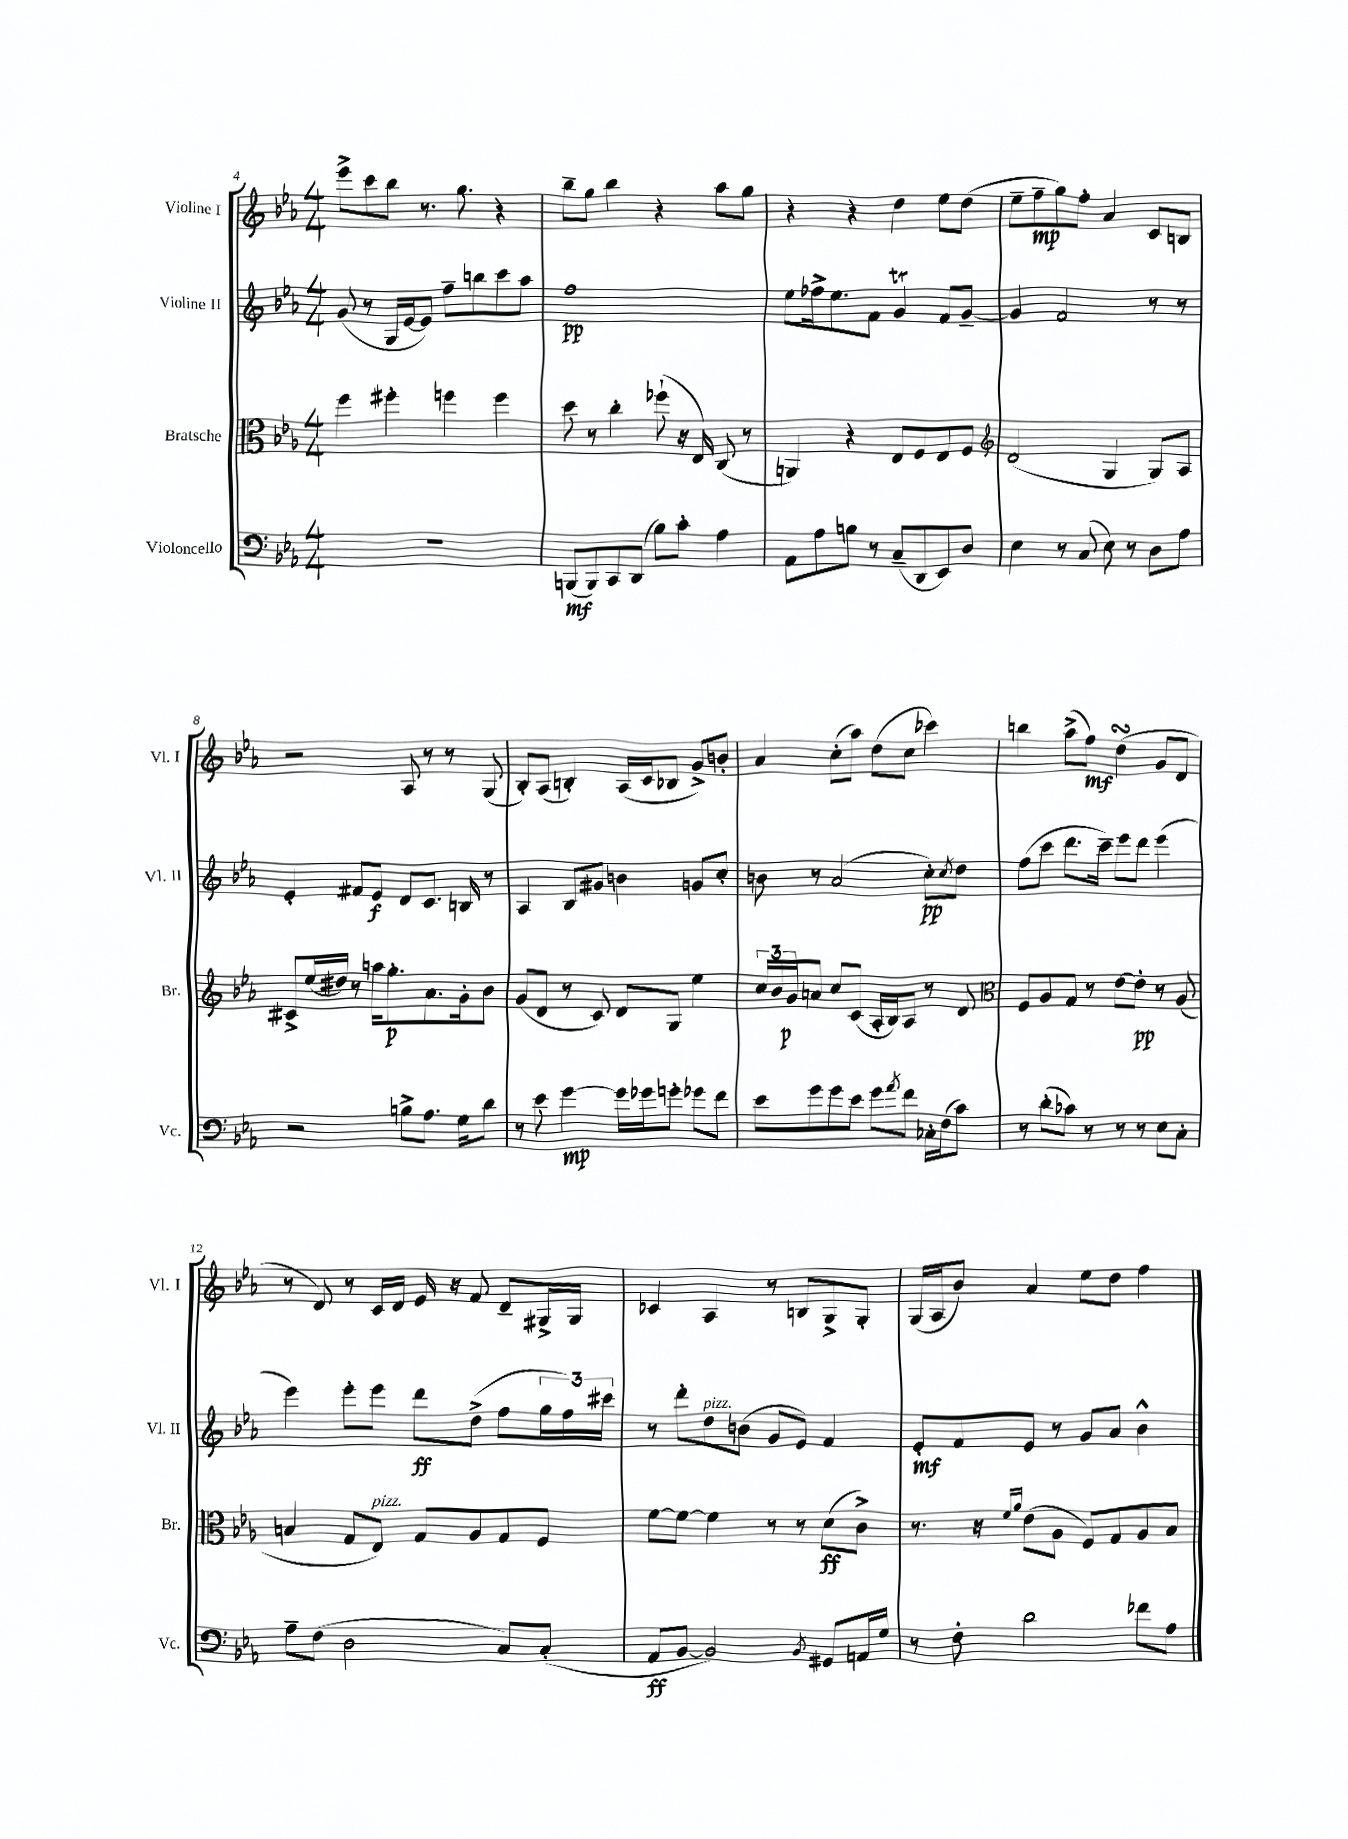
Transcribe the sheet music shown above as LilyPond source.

<<
\new StaffGroup <<
\new Staff = "s0" \with { instrumentName = "Violine I" shortInstrumentName = "Vl. I" } {
    \clef treble \key ees \major \numericTimeSignature \time 4/4
    ees'''8-> c'''8 bes''8 r8. g''8. r4 |
    bes''8-- g''8 bes''4 r4 aes''8 g''8 |
    r4 r4 d''4 ees''8 d''8( |
    ees''8-- f''8--\mp g''8) f''8-. aes'4 c'8 b8 |
    r2 aes8 r8 r8 g8( |
    bes8-.) aes8( b4-.) aes16( c'16 bes8 g'8->) b'8-. |
    aes'4 c''8-.( aes''8) d''8( c''8 ces'''4) |
    b''4 aes''8->( f''8\mf) d''4\turn( g'8 d'8 |
    r8 d'8) r8 c'16 d'16 ees'16 r16 f'8 d'8-- gis16-> gis16 |
    ces'4 aes4 r8 b8 g8-> g8-. |
    g16( aes16 bes'8) aes'4 ees''8 d''8 f''4 \bar "|." |
}
\new Staff = "s1" \with { instrumentName = "Violine II" shortInstrumentName = "Vl. II" } {
    \clef treble \key ees \major \numericTimeSignature \time 4/4
    g'8( r8 g16 ees'16~ ees'8) f''8-- b''8 c'''8 aes''8 |
    f''1\pp |
    ees''8 fes''16-> ees''8. f'8 g'4\trill f'8 g'8~-- |
    g'4 f'2 r8 r8 |
    ees'4-. fis'8 ees'8\f d'8 c'8. b16 r8 |
    aes4 bes8 gis'8 b'4 g'8 c''8-. |
    b'8 r8 aes'2( c''8-.\pp) \acciaccatura { c''8 } d''8 |
    f''8( c'''8 d'''8. c'''16--) ees'''8 d'''8 ees'''4( |
    ees'''4) ees'''8-. ees'''8 d'''8\ff d''8->( f''8 \tuplet 3/2 { g''16 f''16) cis'''16 } |
    r8 d'''8-. d''8^\markup { \italic "pizz." } b'8( g'8 ees'8) f'4 |
    ees'8-.\mf f'8 ees'8 r8 g'8 aes'8 bes'4-^ \bar "|." |
}
\new Staff = "s2" \with { instrumentName = "Bratsche" shortInstrumentName = "Br." } {
    \clef alto \key ees \major \numericTimeSignature \time 4/4
    f''4 fis''4-. f''4 f''4 |
    d''8 r8 c''4-. fes''8-!( r16 ees16) c8( r8 |
    a,4) r4 ees8 f8 ees8 f8 |
    \clef treble d'2( g4 g8) aes8 |
    cis'8-> ees''16( dis''16) r8 a''16 g''8.-.\p aes'8. g'16-. bes'8 |
    g'8( d'8 r8 c'8) d'8 g8 ees''4 |
    \tuplet 3/2 { c''16 bes'16 g'16\p } a'8 c''8 c'8( aes16-. bes16) aes8 r8 d'8 |
    \clef alto f8 aes8 g8 r8 ees'8~ ees'8-.\pp r8 aes8( |
    b4 g8 ees8^\markup { \italic "pizz." }) g8 aes8 g8 f8 |
    f'8~ f'8~ f'4 r8 r8 d'8\ff( c'8->) |
    r8. r16 \grace { f'16 aes'16 } ees'8( aes8 f8) g8 aes8 bes8 \bar "|." |
}
\new Staff = "s3" \with { instrumentName = "Violoncello" shortInstrumentName = "Vc." } {
    \clef bass \key ees \major \numericTimeSignature \time 4/4
    R1 |
    b,,8\mf( b,,8) c,8 d,8( bes8) c'8-. aes4 |
    aes,8 aes8 b8 r8 c8--( d,8 ees,8) d8 |
    ees4 r8 c8( ees8) r8 d8 aes8 |
    r2 b8-> aes8. g16 d'8 |
    r8 ees'8 g'4~\mp g'16 ges'16 g'8-. ges'8 f'8 |
    ees'8 g'8 g'8 ees'8 g'8 \acciaccatura { aes'8 } f'8 ces16-. f16( c'8) |
    r8 d'8-.( ces'8) r8 r8 r8 ees8 c8-. |
    aes8-- f8( d2 c8) c8-.( |
    aes,8\ff bes,8~ bes,2) \acciaccatura { bes,8 } gis,8 a,16 g16 |
    r8 f8-. d'2 fes'8 aes8 \bar "|." |
}
>>
>>
\layout { \context { \Score currentBarNumber = #4 } }
